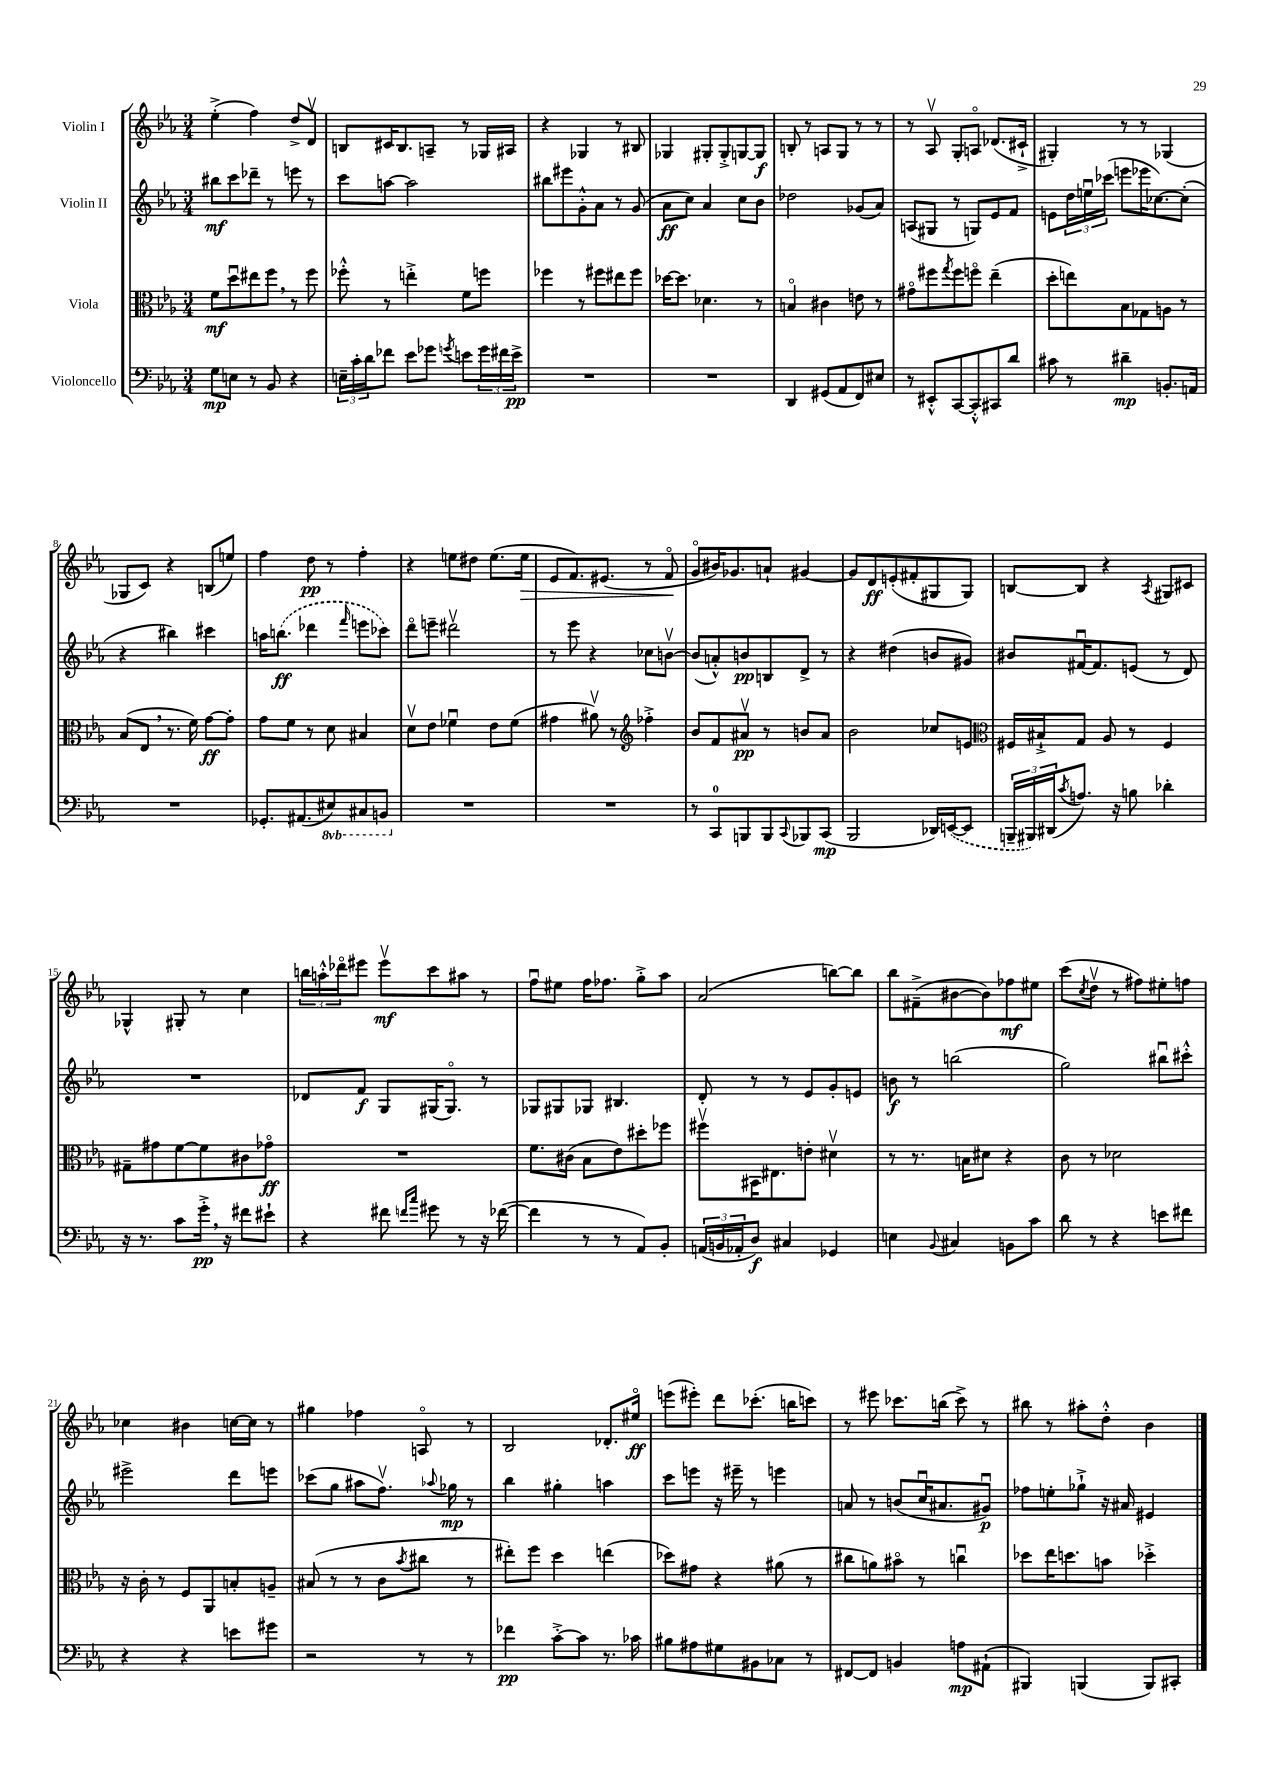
<<
\new StaffGroup <<
\new Staff = "s0" \with { instrumentName = "Violin I" } {
    \clef treble \key ees \major \numericTimeSignature \time 3/4
    ees''4-.->( f''4) d''8-> d'8\upbow |
    b8 cis'16 b8. a8-- r8 ges16 ais16 |
    r4 ges4 r8 bis8 |
    ges4 gis8-. gis8-.-> g8~ g8\f |
    b8-. r8 a8 g8 r8 r8 |
    r8 aes8\upbow g8-. a8\flageolet des'8.( cis'16-!-> |
    gis4-.) r8 r8 ges4( |
    ges8 c'8) r4 b8( e''8) |
    f''4 d''8\pp r8 f''4-. |
    r4 e''8 dis''8 e''8.( e''16\> |
    ees'8 f'8.) eis'8.( r8 f'8\flageolet\! |
    g'8\flageolet bis'16) ges'8. a'8-! gis'4~ |
    gis'8 d'8\ff e'8-.( fis'8-. gis8 gis8) |
    b8~ b8 r4 \acciaccatura { aes8 } gis8 cis'8 |
    ges4-^ gis8-. r8 c''4 |
    \tuplet 3/2 { b''16 a''16-.-^ des'''16\flageolet } eis'''8 eis'''8\upbow\mf c'''8 ais''8 r8 |
    f''8\downbow eis''8 f''16 fes''8. g''8-.-> aes''8 |
    aes'2( b''8~) b''8 |
    bes''8 fis'8--->( bis'8~ bis'8) fes''8\mf eis''8 |
    c'''8( \acciaccatura { c''8 } d''8\upbow r8 fis''8) eis''8-. f''8 |
    ces''4 bis'4 c''16~ c''16 r8 |
    gis''4 fes''4 a8\flageolet r8 |
    bes2 des'8.-. eis''16\flageolet\ff |
    e'''8( eis'''8-.) d'''8 ces'''8.-.( b''16 c'''8) |
    r8 eis'''8 ces'''8. b''16( ces'''8->) r8 |
    bis''8 r8 ais''8-. d''8-.-^ bes'4 \bar "|." |
}
\new Staff = "s1" \with { instrumentName = "Violin II" } {
    \clef treble \key ees \major \numericTimeSignature \time 3/4
    bis''8\mf c'''8 des'''8-- r8 e'''8 r8 |
    c'''8 a''8~ a''2 |
    bis''8 eis'''8 g'8-.-^ aes'8 r8 g'8( |
    aes'8\ff c''8) aes'4 c''8 bes'8 |
    des''2 ges'8( aes'8) |
    a8( gis8 r8 g8) ees'8 f'8 |
    e'8 \tuplet 3/2 { d''16 e''16\downbow ces'''16( } e'''8 ees'''16 ces''8.~) ces''8-.( |
    r4 bis''4) cis'''4 |
    a''16 \once \slurDashed b''8.\ff( des'''4 \grace { f'''16 } e'''8 ces'''8) |
    d'''8\flageolet e'''8-- dis'''2\upbow |
    r8 ees'''8 r4 ces''8 b'8~\upbow |
    b'8( a'8-.-^) b'8\pp b8 d'8-> r8 |
    r4 dis''4( b'8 gis'8) |
    bis'8 fis'16~\downbow fis'8. e'8( r8 d'8) |
    R2. |
    des'8 f'8\f g8 gis16( gis8.\flageolet) r8 |
    ges8 gis8 ges8 bis4. |
    d'8-. r8 r8 ees'8 g'8-. e'8 |
    b'8\f r8 b''2( |
    g''2) bis''8\downbow cis'''8-.-^ |
    eis'''2-> d'''8 e'''8 |
    ces'''8( g''8 ais''8 f''8.\upbow) \appoggiatura { aes''8 } ges''16\mp r8 |
    bes''4 gis''4-. a''4 |
    c'''8 e'''8 r16 eis'''16-- r8 e'''4 |
    a'8 r8 b'8( c''16\downbow ais'8. gis'8\downbow\p) |
    fes''8 e''8-. ges''8-!-> r16 ais'16 eis'4 \bar "|." |
}
\new Staff = "s2" \with { instrumentName = "Viola" } {
    \clef alto \key ees \major \numericTimeSignature \time 3/4
    f'8\mf d''8\downbow eis''8 f''8 \breathe r8 f''8 |
    fes''8-.-^ r8 e''4-.-> f'8 f''8 |
    fes''4 r8 fis''8 eis''8 fis''8 |
    des''16~ des''8. des'4. r8 |
    b4\flageolet cis'4 e'8 r8 |
    gis'8\flageolet fis''8 \acciaccatura { g''8 } fis''8 f''8\flageolet ees''4--( |
    d''8-. e''8) bes8 ges8 a8 r8 |
    bes8( ees8 \breathe r8. f'16) g'8~\ff g'8-. |
    g'8 f'8 r8 d'8 bis4 |
    d'8\upbow ees'8 fes'4\downbow ees'8 fes'8( |
    gis'4 ais'8\upbow) r8 \clef treble fes''4-.-> |
    bes'8 f'8 ais'8\upbow\pp r8 b'8 ais'8 |
    bes'2 ces''8 e'8 |
    \clef alto fis16 bis16-!-> g8 aes8 r8 fis4 |
    gis8-- gis'8 f'8~ f'8 cis'8 ges'8\flageolet\ff |
    R2. |
    f'8. cis'16( bes8 ees'8) dis''8-. fes''8 |
    fis''8\upbow bis,16 eis8. e'8-. dis'4\upbow |
    r8 r8. b16 dis'8 r4 |
    c'8 r8 des'2 |
    r16 c'16-. r8 f8 aes,8 b8-. a8-- |
    bis8( r8 r8 c'8 \acciaccatura { bes'8 } cis''8 r8 |
    eis''8-.) f''8 d''4 e''4( |
    des''8) gis'8 r4 ais'8( r8 |
    cis''8 a'8) bis'8\flageolet r8 c''4\downbow |
    des''8 ees''16 d''8. b'8 des''4-.-> \bar "|." |
}
\new Staff = "s3" \with { instrumentName = "Violoncello" } {
    \clef bass \key ees \major \numericTimeSignature \time 3/4 \set Staff.ottavationMarkups = #ottavation-simple-ordinals
    g8\mp e8 r8 bes,8 r4 |
    \tuplet 3/2 { e16-- c'16-. d'16 } fes'8 ees'8 ges'8 \acciaccatura { g'8 } e'8 \tuplet 3/2 { g'16 fis'16 e'16->\pp } |
    R2. |
    R2. |
    d,4 gis,8( aes,8 f,8) eis8 |
    r8 eis,8-.-^ c,8~ c,8-.-^ cis,8 d'8 |
    cis'8 r8 dis'4--\mp b,8.-. a,16 |
    R2. |
    ges,8.-. ais,8.( \ottava #-1 eis,8) cis,8 b,,8 \ottava #0 |
    R2. |
    R2. |
    r8 c,8-0 b,,8 b,,8 \appoggiatura { c,8 } bes,,8 c,8\mp( |
    bes,,2 des,16) \once \slurDashed e,16~( e,8 |
    \tuplet 3/2 { b,,16-- bis,,16) dis,16( } \acciaccatura { c'8 } a8.) r16 b8 des'4-. |
    r16 r8. c'8 g'16-.->\pp \breathe r16 fis'8 eis'8-! |
    r4 fis'8 \grace { f'16 c''16 } gis'8 r8 r16 fes'16~( |
    fes'4 r8 r8 aes,8) bes,8-. |
    \tuplet 3/2 { a,16( b,16 aes,16-. } d8\f) cis4 ges,4 |
    e4 \appoggiatura { bes,8 } cis4 b,8 c'8 |
    d'8 r8 r4 e'8 fis'8 |
    r4 r4 e'8 gis'8 |
    r2 r8 r8 |
    fes'4\pp c'8~-.-> c'8 r8. ces'16 |
    bis8 ais8 gis8 bis,8 ces8 r8 |
    fis,8~ fis,8 b,4 a8\mp ais,8-!( |
    bis,,4) b,,4( b,,8) cis,8-. \bar "|." |
}
>>
>>
